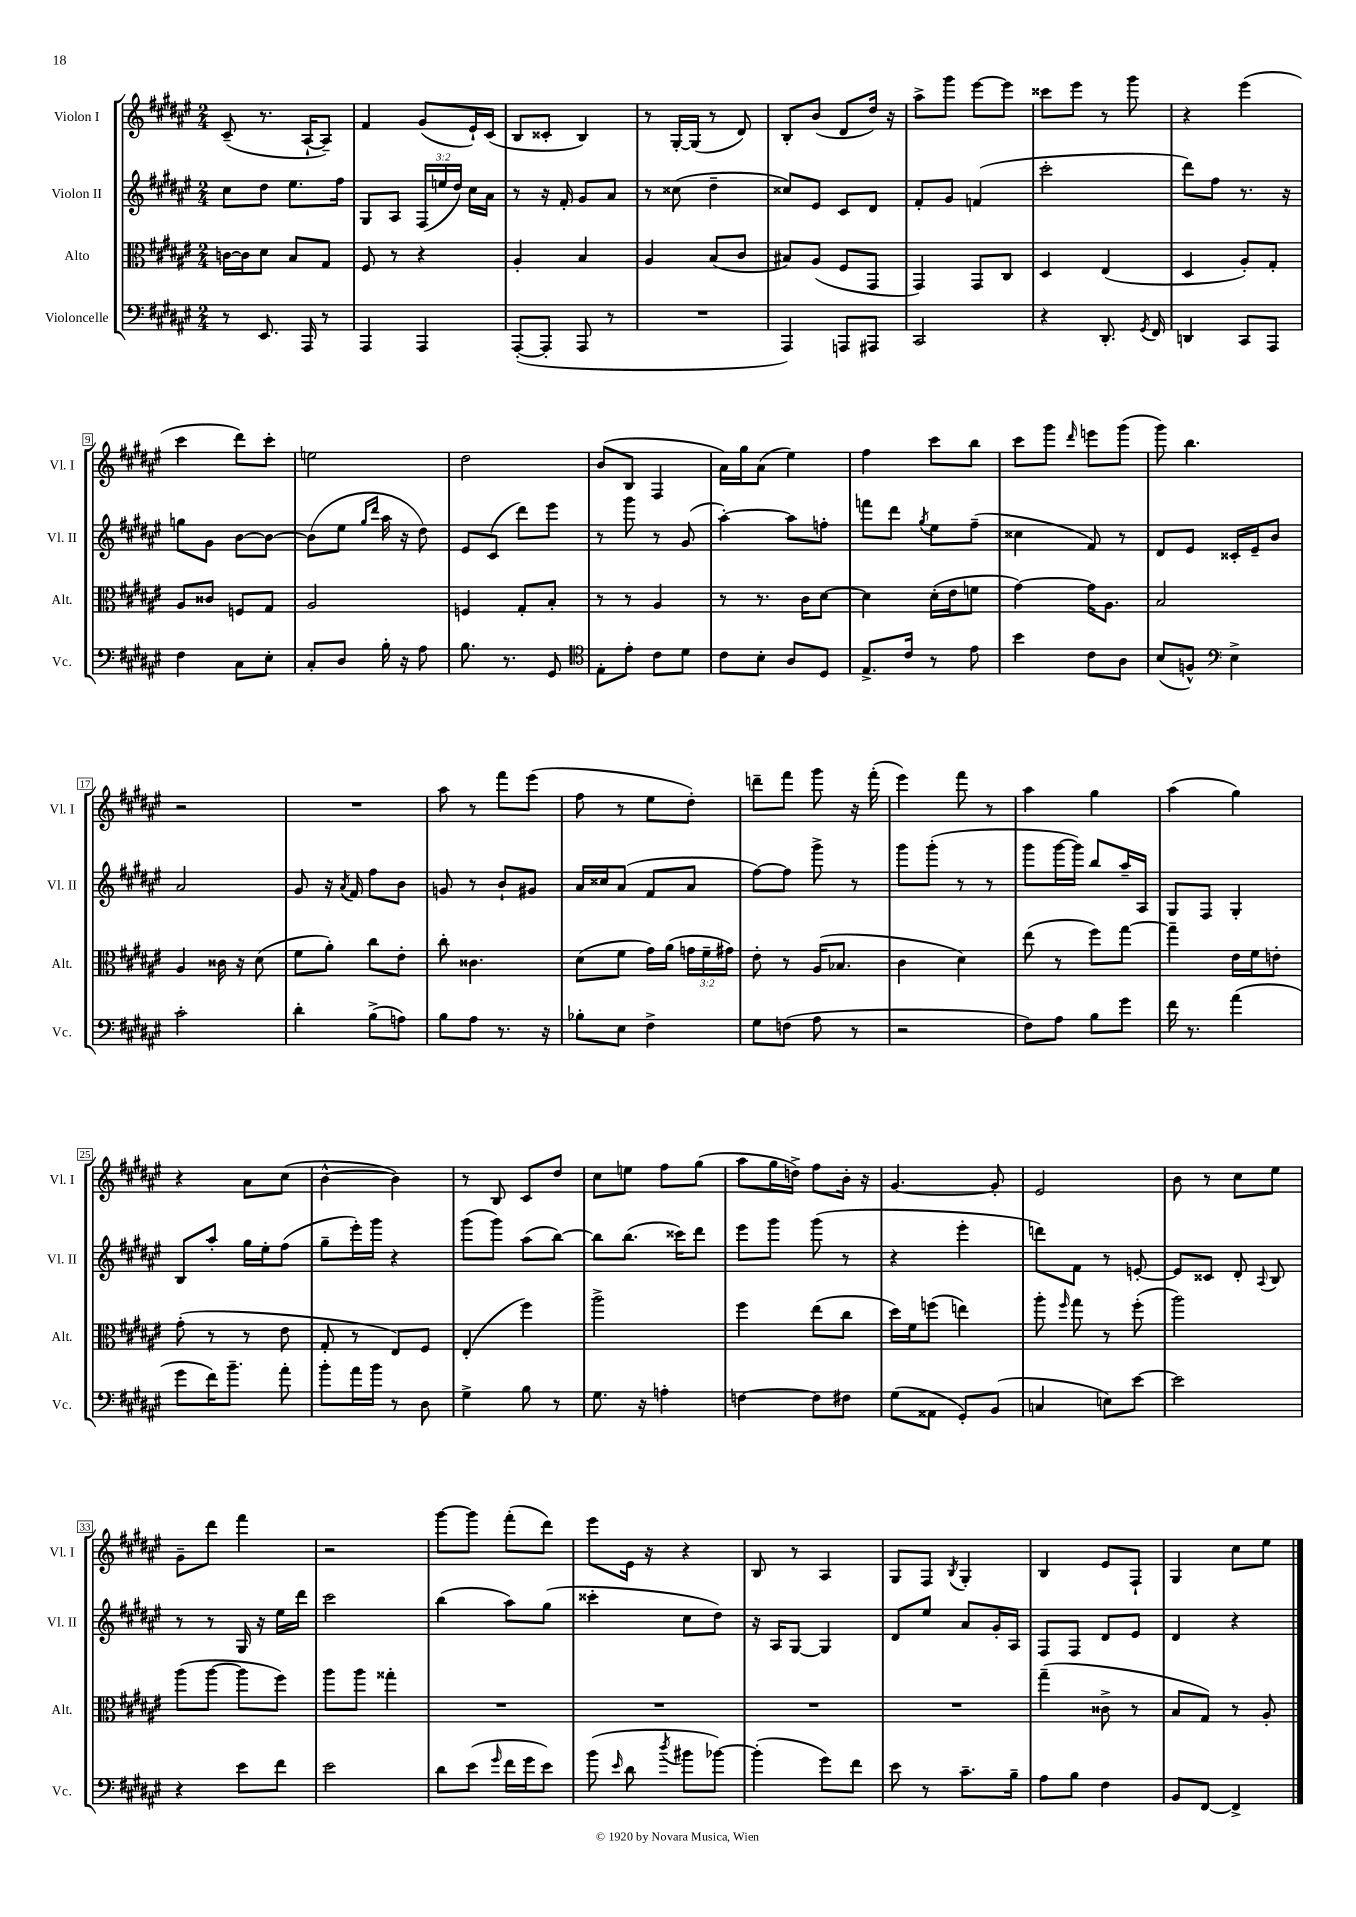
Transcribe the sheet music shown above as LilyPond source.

<<
\new StaffGroup <<
\new Staff = "s0" \with { instrumentName = "Violon I" shortInstrumentName = "Vl. I" } {
    \clef treble \key fis \major \numericTimeSignature \time 2/4
    \autoBeamOff cis'8--( r8. ais16[~-! ais8]--) |
    fis'4 gis'8[( eis'16-!) cis'16]( |
    b8[ cisis'8]-. b4) |
    r8 gis16[~-. gis16]( r8 dis'8) |
    b8[-. b'8]( dis'8[ dis''16]) r16 |
    ais''8[-> gis'''8] eis'''8[~ eis'''8] |
    cisis'''8[ eis'''8] r8 gis'''8 |
    r4 eis'''4( |
    cis'''4 dis'''8[) cis'''8]-. |
    e''2 |
    dis''2 |
    b'8[( b8] fis4 |
    ais'16[) gis''16 ais'8]( eis''4) |
    fis''4 cis'''8[ b''8] |
    cis'''8[ gis'''8] \grace { dis'''16 } e'''8[ gis'''8]( |
    gis'''8) b''4. |
    r2 |
    R2 |
    ais''8 r8 fis'''8[ eis'''8]( |
    fis''8 r8 eis''8[ dis''8]-.) |
    d'''8[-- fis'''8] gis'''8 r16 fis'''16-.( |
    eis'''4) fis'''8 r8 |
    ais''4 gis''4 |
    ais''4( gis''4) |
    r4 ais'8[ cis''8]( |
    b'4~-^ b'4) |
    r8 b8 cis'8[ dis''8] |
    cis''8[ e''8] fis''8[ gis''8]( |
    ais''8[ gis''16 d''16]->) fis''8[ b'16]-. r16 |
    gis'4.~ gis'8-. |
    eis'2 |
    b'8 r8 cis''8[ eis''8] |
    gis'8[-- dis'''8] fis'''4 |
    r2 |
    gis'''8[~ gis'''8] fis'''8[-.( dis'''8]) |
    eis'''8[ eis'16] r16 r4 |
    b8 r8 ais4 |
    gis8[ fis8] \acciaccatura { b8 } gis4-. |
    b4 eis'8[ fis8]-! |
    gis4 cis''8[ eis''8] \bar "|." |
}
\new Staff = "s1" \with { instrumentName = "Violon II" shortInstrumentName = "Vl. II" } {
    \clef treble \key fis \major \numericTimeSignature \time 2/4 \override Staff.TupletNumber.text = #tuplet-number::calc-fraction-text
    \autoBeamOff cis''8[ dis''8] eis''8.[ fis''16] |
    gis8[ ais8] \tuplet 3/2 { fis16[( e''16 dis''16]) } cis''16[ ais'16] |
    r8 r16 fis'16-. gis'8[ ais'8] |
    r8 cisis''8( dis''4-- |
    cisis''8[) eis'8] cis'8[ dis'8] |
    fis'8[-. gis'8] f'4( |
    cis'''2-. |
    dis'''8[) fis''8] r8. r16 |
    g''8[ gis'8] b'8[~ b'8]~ |
    b'8[( eis''8] \grace { gis''16[ dis'''16] } ais''16 r16 dis''8) |
    eis'8[ cis'8]( dis'''8[) eis'''8] |
    r8 gis'''8 r8 gis'8( |
    ais''4~-.) ais''8[ f''8]-. |
    f'''8[ dis'''8] \acciaccatura { gis''8 } eis''8[ fis''8]--( |
    cisis''4 fis'8) r8 |
    dis'8[ eis'8] cisis'16[-. eis'16-- b'8] |
    ais'2 |
    gis'8 r16 \acciaccatura { ais'8 } fis'16 fis''8[ b'8] |
    g'8 r8 b'8[-! gis'8] |
    ais'16[ cisis''16 ais'8]( fis'8[ ais'8] |
    fis''8[~) fis''8] gis'''8-> r8 |
    gis'''8[ gis'''8]-.( r8 r8 |
    gis'''8[ gis'''16~ gis'''16]) b''8[ ais''16-- ais16] |
    gis8[ fis8] gis4-. |
    b8[ ais''8]-. gis''16[ eis''16-. fis''8]( |
    gis''8[-- eis'''16-.) gis'''16] r4 |
    gis'''8[( gis'''8]) ais''8[( b''8]~) |
    b''8[ b''8.]( cisis'''16[) dis'''8] |
    eis'''8[ gis'''8] gis'''8( r8 |
    r4 eis'''4-. |
    d'''8[) fis'8] r8 e'8~-. |
    e'8[ cisis'8] dis'8-. \appoggiatura { ais8 } b8 |
    r8 r8 gis16 r16 eis''16[ dis'''16] |
    cis'''2 |
    b''4( ais''8[) gis''8]( |
    cisis'''4-. cis''8[ dis''8]) |
    r16 ais16[ gis8]~ gis4 |
    dis'8[ eis''8] ais'8[ gis'16-. ais16] |
    fis8[ fis8] dis'8[ eis'8] |
    dis'4 r4 \bar "|." |
}
\new Staff = "s2" \with { instrumentName = "Alto" shortInstrumentName = "Alt." } {
    \clef alto \key fis \major \numericTimeSignature \time 2/4 \override Staff.TupletNumber.text = #tuplet-number::calc-fraction-text
    \autoBeamOff c'16[~ c'16 dis'8] b8[ gis8] |
    fis8 r8 r4 |
    ais4-. b4 |
    ais4 b8[( cis'8] |
    bis8[) ais8]( fis8[ gis,8] |
    gis,4) gis,8[ cis8] |
    dis4 eis4( |
    dis4 ais8[-.) gis8]-. |
    ais8[ cisis'8] f8[ gis8] |
    ais2 |
    f4 gis8[-. b8]-. |
    r8 r8 ais4 |
    r8 r8. cis'16[ dis'8]~ |
    dis'4 dis'16[-.( eis'16 f'8] |
    gis'4~) gis'16[ ais8.] |
    b2 |
    ais4 cisis'16 r16 dis'8( |
    fis'8[ ais'8]-.) cis''8[ eis'8]-. |
    cis''8-. cisis'4. |
    dis'8[( fis'8] gis'16[) ais'16]( \tuplet 3/2 { g'16[ fis'16-- gis'16]) } |
    eis'8-. r8 ais16[( bes8.] |
    cis'4 dis'4) |
    eis''8( r8 fis''8[) gis''8]~ |
    gis''4-- eis'16[ fis'16 e'8]-. |
    gis'8-.( r8 r8 eis'8 |
    gis8-. r8 eis8[) fis8] |
    eis4-.( fis''4) |
    ais''2-> |
    fis''4 eis''8[( cis''8] |
    dis''16[) fis'16 f''8]( e''4) |
    ais''8-. \grace { fis''16 } gis''8 r8 fis''8-.( |
    ais''2) |
    ais''8[( ais''8]~ ais''8[ fis''8]) |
    ais''8[ ais''8] gisis''4-. |
    R2 |
    R2 |
    R2 |
    R2 |
    gis''4--( cisis'8-> r8 |
    b8[ gis8]) r8 ais8-. \bar "|." |
}
\new Staff = "s3" \with { instrumentName = "Violoncelle" shortInstrumentName = "Vc." } {
    \clef bass \key fis \major \numericTimeSignature \time 2/4
    \autoBeamOff r8 eis,8. ais,,16 r8 |
    ais,,4 ais,,4 |
    ais,,8[~-.( ais,,8]-. ais,,8 r8 |
    R2 |
    ais,,4) a,,8[ ais,,8] |
    cis,2 |
    r4 dis,8.-. \acciaccatura { gis,8 } fis,16 |
    d,4 cis,8[ ais,,8] |
    fis4 cis8[ eis8]-. |
    cis8[-. dis8] b16-. r16 ais8 |
    b8. r8. gis,8 |
    \clef tenor eis8[-. eis'8]-. cis'8[ dis'8] |
    cis'8[ b8]-. ais8[ dis8] |
    eis8.[-> cis'16] r8 eis'8 |
    b'4 cis'8[ ais8] |
    b8[( f8]-^) \clef bass eis4-> |
    cis'2-. |
    dis'4-. b8[->( a8]) |
    b8[ ais8] r8. r16 |
    bes8[-. eis8] fis4-> |
    gis8[ f8]( ais8 r8 |
    r2 |
    fis8[) ais8] b8[ gis'8] |
    fis'16 r8. ais'4( |
    gis'8[ fis'16) b'8.]-- ais'8-. |
    b'8[-. ais'16 b'16] r8 dis8 |
    gis4-> b8 r8 |
    gis8. r16 a4-. |
    f4~ f8[ fis8] |
    gis8[( aisis,8] gis,8[-.) b,8]( |
    c4 e8[) eis'8]~ |
    eis'2 |
    r4 eis'8[ fis'8] |
    eis'2 |
    dis'8[ eis'8]( \grace { gis'16 } fis'16[ gis'16 eis'8]) |
    b'8( \grace { eis'16 } dis'8 \acciaccatura { dis''8 } bis'8[ bes'8]~) |
    bes'4-.( gis'8[) fis'8] |
    eis'8 r8 cis'8.[-- b16]-- |
    ais8[ b8] fis4 |
    b,8[ fis,8]~ fis,4-> \bar "|." |
}
>>
>>
\layout { \context { \Score \override BarNumber.stencil = #(make-stencil-boxer 0.1 0.3 ly:text-interface::print) } }
